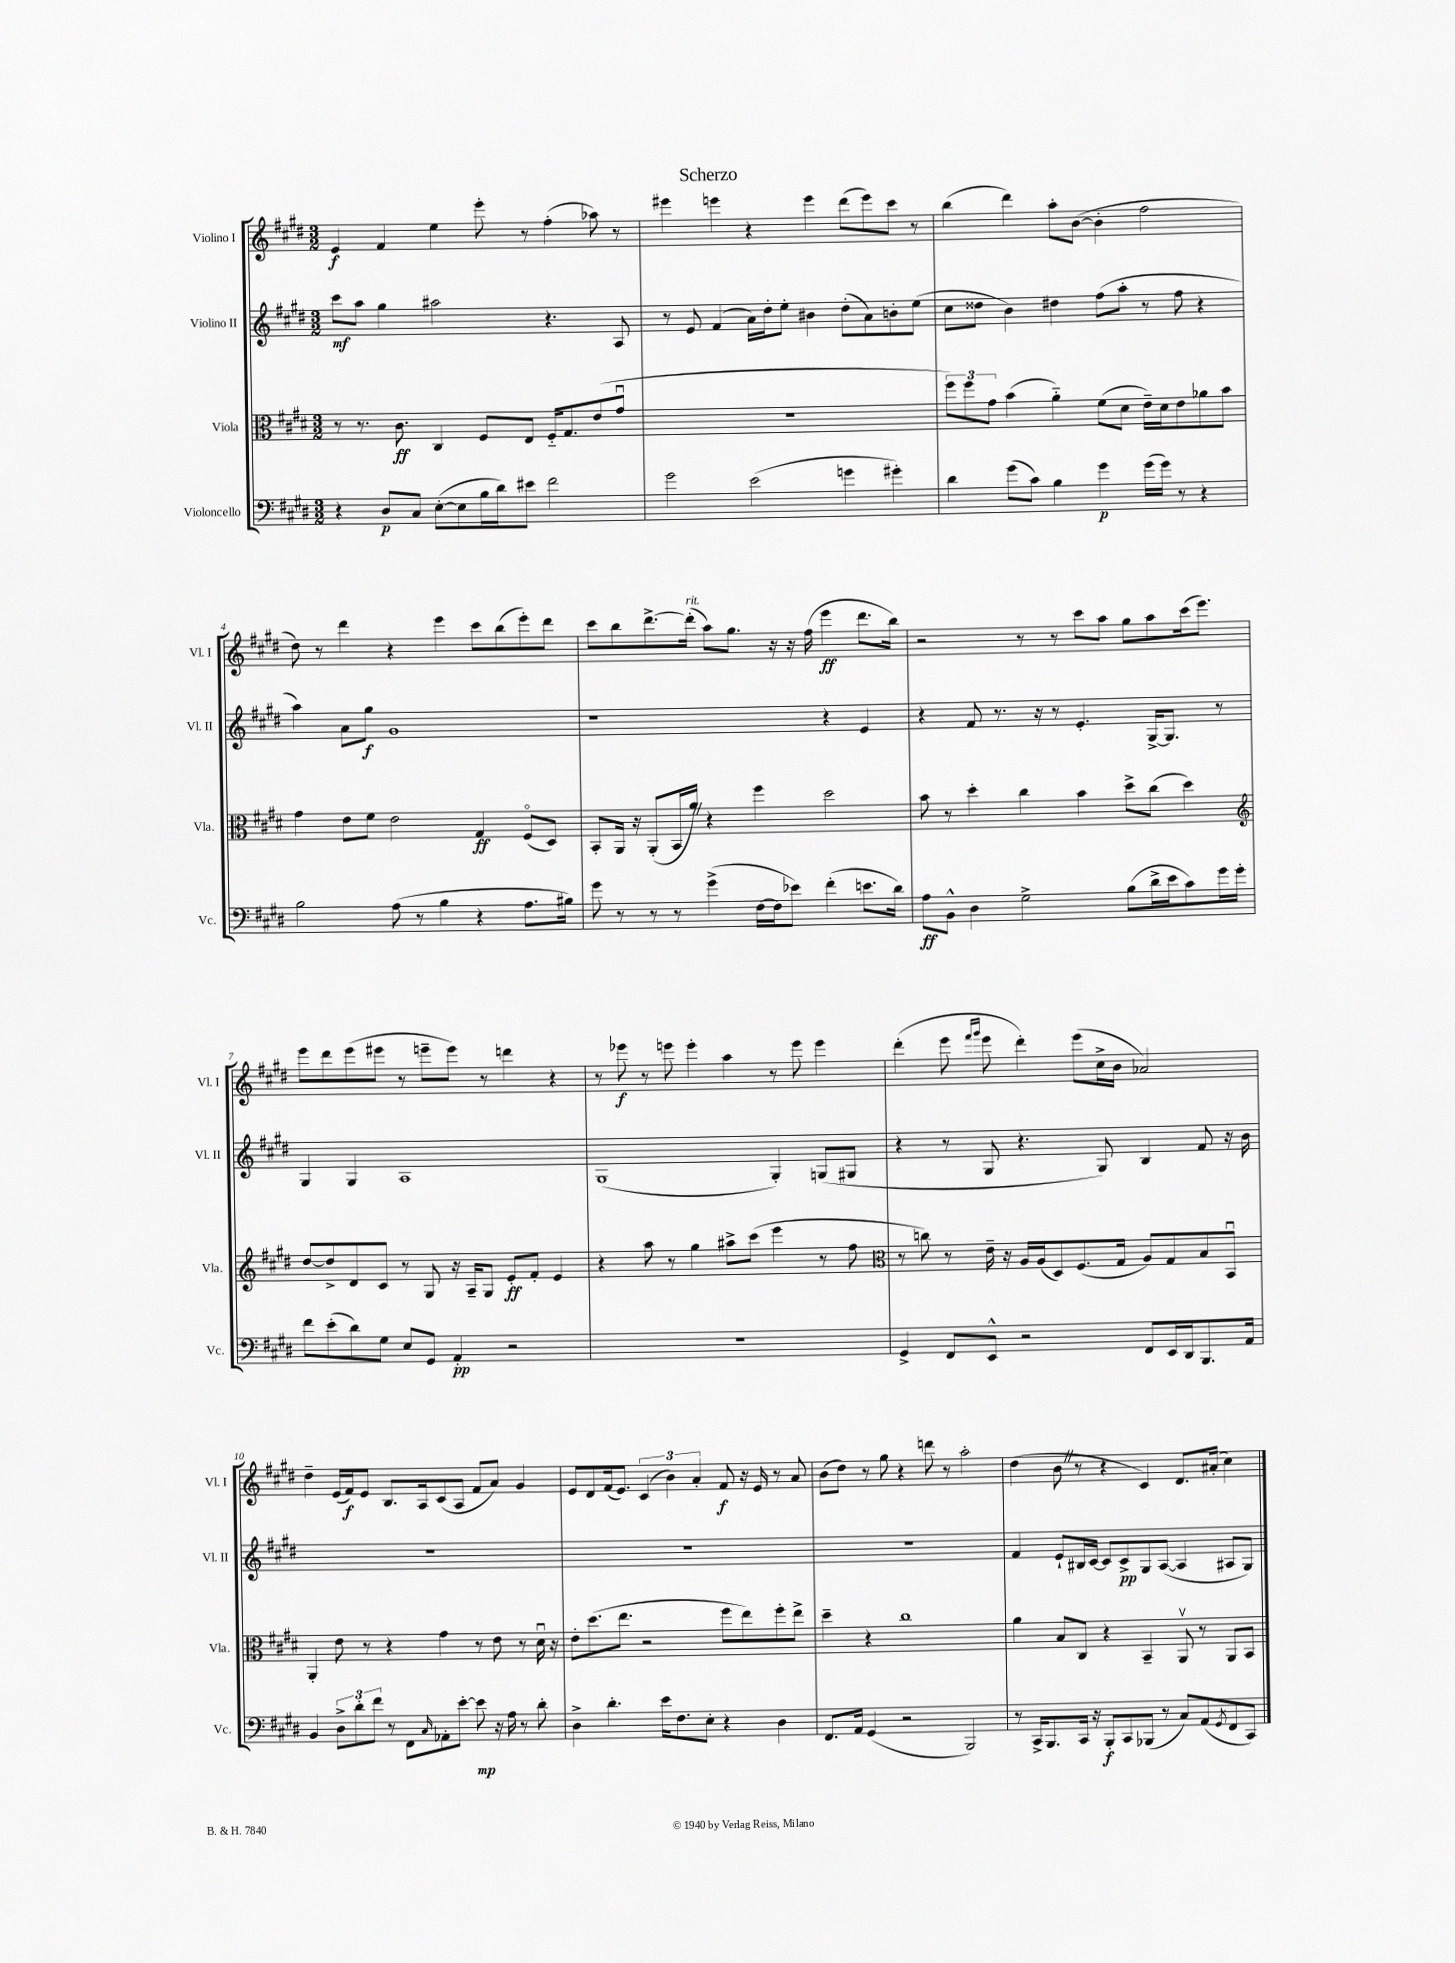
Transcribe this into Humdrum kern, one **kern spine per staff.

**kern	**kern	**kern	**kern
*staff4	*staff3	*staff2	*staff1
*clefF4	*clefC3	*clefG2	*clefG2
*k[f#c#g#d#]	*k[f#c#g#d#]	*k[f#c#g#d#]	*k[f#c#g#d#]
*M3/2	*M3/2	*M3/2	*M3/2
4r	8r	8ccc#\L	4e/
.	8.r	8aa\J	.
8D#/L	.	4gg#\	4f#/
.	8.c#\	.	.
8C#/J	.	.	.
([8E'\L	4C#/	2aa#\	4ee\
8E\]	.	.	.
16B\L	8F#/L	.	8eee'\
16d#\J)	.	.	.
8e#\J	8E/J	.	8r
2f#\	16F#'~/LK	4.r	(4ff#'\
.	8.G#/	.	.
.	(8e/	.	8aa-\)
.	8g#u/J	8A/	8r
=	=	=	=
2g#\	1.r	8r	4eee#\
.	.	8e/	.
.	.	(4f#/	4eee\
(2e\	.	16a\LL)	4r
.	.	16dd#'\J	.
.	.	8ee'\J	.
.	.	4b#\	4eee\
4g\	.	(8dd#'\L	(8ddd#\L
.	.	8a\)	8eee\)
4g#'\)	.	8b'\	8ccc#\J
.	.	(8ee\J	8r
=	=	=	=
4d#\	12ff#\L)	8cc#\L	(4bb\
.	12ff#\	.	.
.	.	8dd##\J	.
.	12g#\J	.	.
(8g#\L	(4b\	4b\)	4ddd#\)
8c#\J)	.	.	.
4B\	4a'~\)	4dd#\	8aa'\L
.	.	.	([8b\J
4g#\	(8f#\L	(8ff#\L	4b'\]
.	8d#\J	8aa'\J	.
(16g#\LL	16e~\LL)	8r	2ff#\
16g#\JJ)	16d#\J	.	.
8r	8e\	8ff#\	.
4r	8a-\	4r	.
.	8b\J	.	.
=	=	=	=
2B\	4g#\	4aa\)	8dd#\)
.	.	.	8r
.	8e\L	8a\L	4ddd#\
.	8f#\J	8gg#\J	.
(8A\	2e\	1g#	4r
8r	.	.	.
4B\	.	.	4eee\
4r	4G#/	.	8ccc#\L
.	.	.	(8bb\
8.A\L	(8F#o/L	.	8eee'\)
.	8D#/J)	.	8ddd#\J
16B#\Jk)	.	.	.
=	=	=	=
8g#\	8BB'/L	1r	8ccc#\L
8r	16AA/Jk	.	8bb\
.	16r	.	.
8r	(8AA'/L	.	[8.ddd#^\
8r	16BB/L	.	.
.	16a/JJ)	.	(16ddd#'\]Jk
(4g#^\	4r	.	8aa\L)
.	.	.	8.gg#\J
[16F#\LL	4ff#\	.	.
16F#\]J	.	.	16r
8e-\J)	.	.	16r
.	.	.	(16ff#\
(4f#'\	2dd#\	4r	4eee\
8.e\L	.	4e/	8.ddd#\L
16d#\Jk)	.	.	16bb\Jk)
=	=	=	=
8A\L	8b\	4r	2r
8BB^^\J	8r	.	.
4D#\	4dd#'\	8f#/	.
.	.	8.r	.
2G#^\	4cc#\	.	8r
.	.	16r	.
.	.	8r	8r
.	4b\	4.e'/	8ccc#\L
.	.	.	8aa\J
(8B\L	8dd#^\L	.	8gg#\L
16d#^\L	(8cc#\J	[16G#^/LK	8aa\
16e\J	.	8.G#/]J	.
8c#\)	4dd#\)	.	(16ccc#\k
.	.	.	8.eee\J)
16g#\L	.	8r	.
16g#'\JJ	.	.	.
=	=	=	=
*	*clefG2	*	*
8f#\L	[8dd#/L	4G#/	8eee\L
(8e'\	8dd#^/]	.	8ddd#\
8d#\)	8d#/	4G#/	(8eee\
8G#\J	8c#/J	.	8eee#\J
8E/L	8r	1A	8r
8GG#/J	8G#/	.	8eee~\L
4AA'/	16r	.	8eee\J)
.	16A~/LK	.	.
.	8G#/J	.	8r
2r	8e'/L	.	4ddd\
.	8f#'/J	.	.
.	4e/	.	4r
=	=	=	=
1.r	4r	(1G#	8r
.	.	.	8eee-\
.	8aa\	.	8r
.	8r	.	8eee\
.	4gg#\	.	4eee'\
.	8aa#^\L	.	4aa\
.	(8ccc#\J	.	.
.	4eee\	4G#'/)	8r
.	.	.	8eee\
.	8r	(8G/L	4eee\
.	8ff#\	8G#/J	.
=	=	=	=
*	*clefC3	*	*
4GG#^/	8r	4r	(4ddd#'\
.	8cc\)	.	.
8FF#/L	8r	8r	8eee\
.	.	.	16qqfff#/LL
.	.	.	16qqggg#/JJ
8EE^^/J	16e~\	8G#/	8eee\
.	16r	.	.
2r	16A/LL	4.r	4ddd#'\)
.	(16A/J	.	.
.	8D#/)	.	.
.	(8.F#/	.	(8eee\L
.	.	8G#/)	16cc#^\L
.	16G#/Jk	.	16b\JJ
8FF#/L	8A/L)	4B/	2a-/)
16EE/L	8G#/	.	.
16DD#/J	.	.	.
8.BBB/	8B/	8f#/	.
.	8BBu/J	16r	.
16AA/Jk	.	16b\	.
=	=	=	=
4BB/	4AA'/	1.r	4dd#~\
12D#^\L	8e\	.	(16e/LL
.	.	.	16f#/J)
12d#'\	.	.	.
.	8r	.	8e/J
12f#\J	.	.	.
8r	4r	.	8.B/L
8FF#\L	.	.	.
.	.	.	16A/k
16qqC#/	.	.	.
8AA-'\	4g#\	.	(8c#/
[8e'\J	.	.	8A/J
8e\]	8r	.	8f#/L
16r	8e\	.	8a/J)
16A\	.	.	.
8r	8r	.	4g#/
8d#'\	16d#u\	.	.
.	16r	.	.
=	=	=	=
4D#^\	8e'\L	1.r	8e/L
.	(8.dd#\	.	8d#/
4.d#'\	.	.	(16f#/k
.	8.ee\J	.	8.e/J)
.	2r	.	(6c#/
16e\LK	.	.	.
.	.	.	6b\)
8.F#\	.	.	.
.	.	.	6a'/
8E'\J	.	.	.
4r	8ff#\L	.	8f#/
.	8ee\)	.	16r
.	.	.	16e/
4D#\	8ff#'\	.	8r
.	8ee^\J	.	8a/
=	=	=	=
8.FF#/L	4dd#~\	1.r	(8b\L
.	.	.	8dd#\J)
16AA/Jk	.	.	.
(4GG#/	4r	.	8r
.	.	.	8gg#\
2r	1cc#	.	4r
.	.	.	8ddd\
.	.	.	8r
2BBB/)	.	.	2aa'\
=	=	=	=
8r	4a\	4f#/	(4dd#\
16CC#^/LK	.	.	.
8.BBB/	.	.	.
.	8B/L	8e`/L	8b\
16CC#/Jk	8C#/J	16B#/L	8r
16r	.	[16c#/JJ	.
8BBB'/L	4r	8c#/]L	4r
8CC#/	.	8c#^/	.
(8BBB-/J	4BB~/	8G#/	4c#/)
8r	.	([8A/J	.
8C#/L)	8AAv/	4A/]	8.d#/L
(8AA/	8r	.	.
.	.	.	(16a#'/Jk
8qGG#/	.	.	.
8FF#/	8AA/L	8A#/L	4cc#\)
8CC#/J)	8BB/J	8G#/J)	.
==	==	==	==
*-	*-	*-	*-
